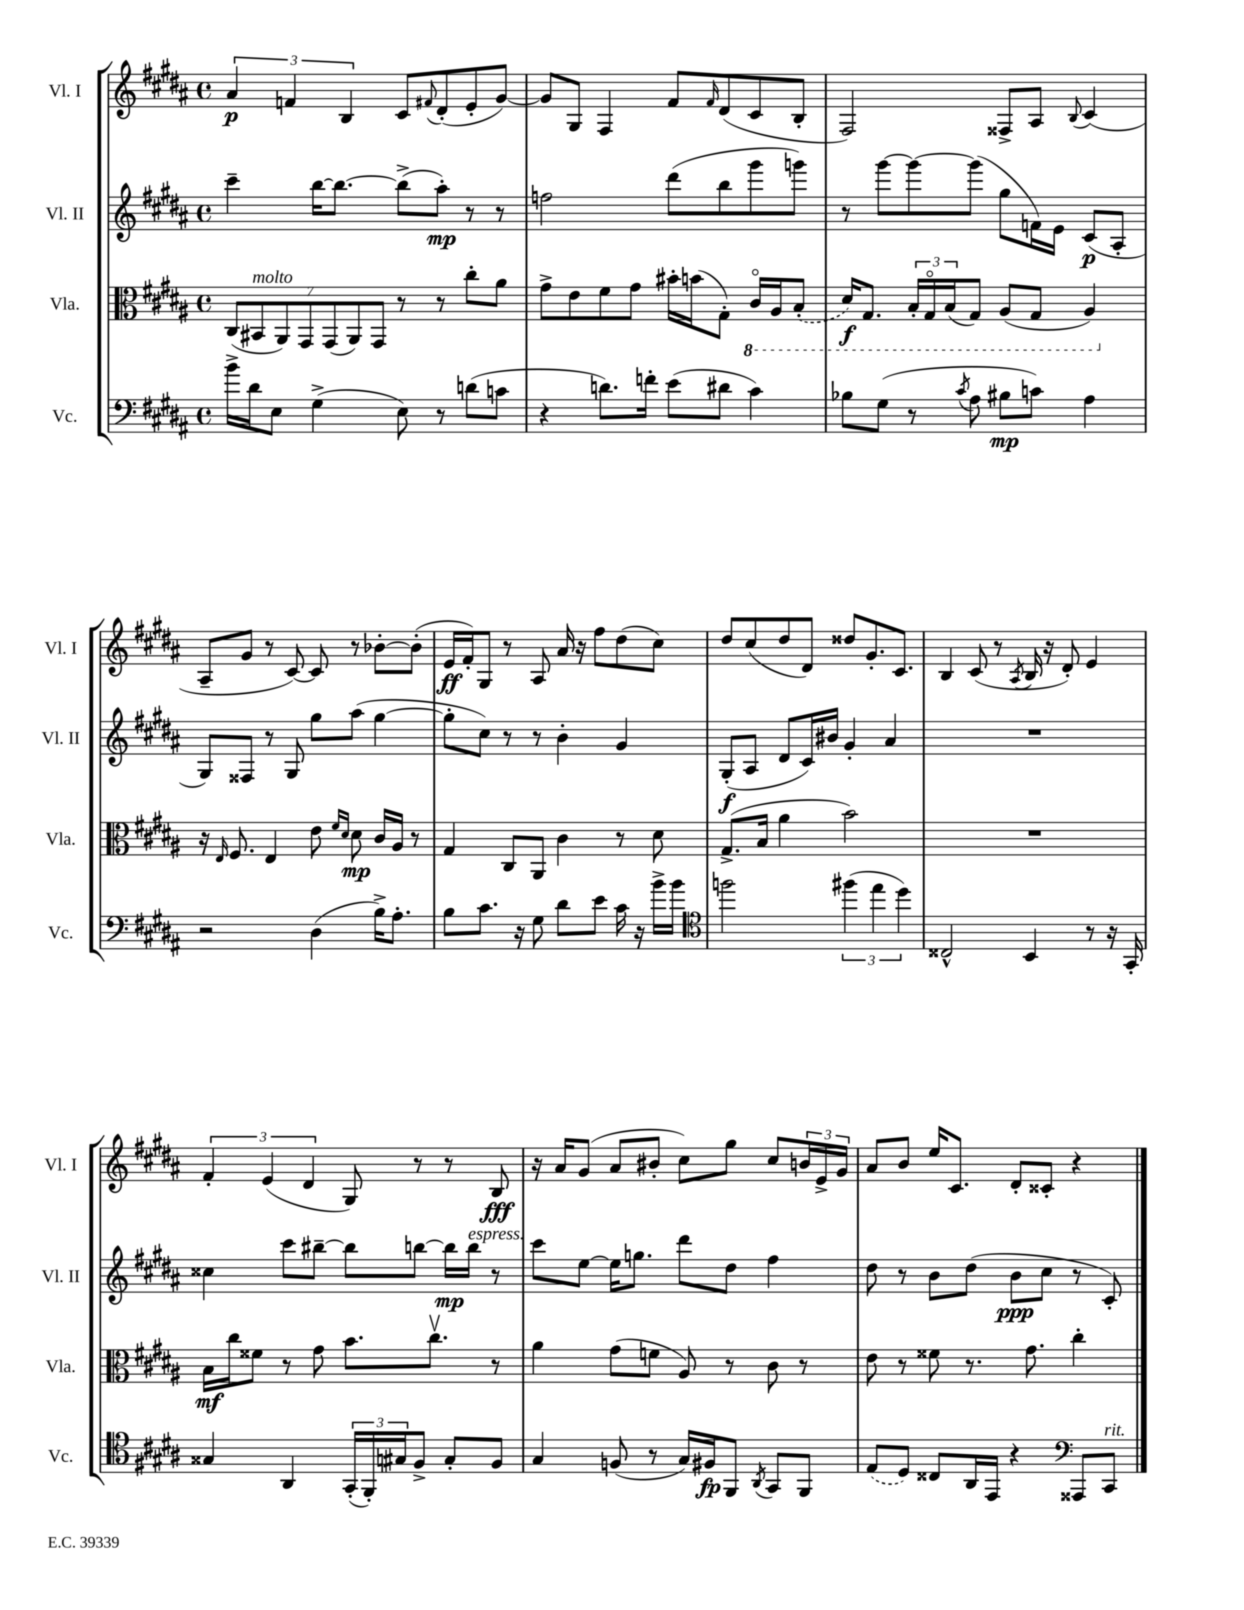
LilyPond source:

<<
\new StaffGroup <<
\new Staff = "s0" \with { instrumentName = "Vl. I" shortInstrumentName = "Vl. I" } {
    \clef treble \key b \major \defaultTimeSignature \time 4/4
    \tuplet 3/2 { ais'4\p f'4 b4 } cis'8 \appoggiatura { fis'8 } dis'8-.( e'8-. gis'8~) |
    gis'8 gis8 fis4 fis'8 \grace { fis'16 } dis'8( cis'8 b8-. |
    fis2) fisis8-> ais8 \appoggiatura { b8 } cis'4( |
    ais8-- gis'8 r8 cis'8~) cis'8 r8 bes'8~-. bes'8-.( |
    e'16\ff fis'16-.) gis8 r8 ais8 ais'16 r16 fis''8 dis''8( cis''8) |
    dis''8 cis''8( dis''8 dis'8) disis''8 gis'8.-. cis'8. |
    b4 cis'8( r8 \acciaccatura { ais8 } b16 r16 dis'8-.) e'4 |
    \tuplet 3/2 { fis'4-. e'4( dis'4 } gis8) r8 r8 b8\fff |
    r16 ais'16 gis'8( ais'8 bis'8-. cis''8) gis''8 cis''8 \tuplet 3/2 { b'16 e'16-> gis'16 } |
    ais'8 b'8 e''16 cis'8. dis'8-. cisis'8-. r4 \bar "|." |
}
\new Staff = "s1" \with { instrumentName = "Vl. II" shortInstrumentName = "Vl. II" } {
    \clef treble \key b \major \defaultTimeSignature \time 4/4
    cis'''4-- b''16~ b''8.~ b''8->( ais''8-.\mp) r8 r8 |
    f''2 dis'''8( b''8 gis'''8 g'''8) |
    r8 gis'''8~ gis'''8~ gis'''8( gis''8 f'16) e'16 cis'8\p( ais8-. |
    gis8) fisis8 r8 gis8 gis''8 ais''8( gis''4~ |
    gis''8-. cis''8) r8 r8 b'4-. gis'4 |
    gis8-.\f( ais8 dis'8 cis'16) bis'16 gis'4-. ais'4 |
    R1 |
    cisis''4 cis'''8 bis''8~-- bis''8 b''8~ b''16\mp b''16^\markup { \italic "espress." } r8 |
    cis'''8 e''8~ e''16 g''8. dis'''8 dis''8 fis''4 |
    dis''8 r8 b'8 dis''8( b'8\ppp cis''8 r8 cis'8-.) \bar "|." |
}
\new Staff = "s2" \with { instrumentName = "Vla." shortInstrumentName = "Vla." } {
    \clef alto \key b \major \defaultTimeSignature \time 4/4
    \tuplet 7/4 { cis8( bis,8^\markup { \italic "molto" } ais,8) gis,8 gis,8( ais,8) gis,8 } r8 r8 cis''8-. ais'8 |
    gis'8-> e'8 fis'8 gis'8 bis'16-. b'16( gis8-.) \ottava #-1 cis16\flageolet ais,16 \once \slurDashed b,8-.( |
    dis16\f) gis,8. \tuplet 3/2 { b,16-. gis,16\flageolet b,16( } gis,8) ais,8( gis,8 ais,4) \ottava #0 |
    r16 \grace { e16 } fis8. e4 e'8 \grace { fis'16 dis'16 } dis'8\mp cis'16 ais16 r8 |
    gis4 cis8 ais,8 cis'4 r8 dis'8 |
    gis8.->( b16 ais'4 b'2) |
    R1 |
    b16\mf cis''16 fisis'8 r8 gis'8 b'8. cis''8.\upbow r8 |
    ais'4 gis'8( f'8 ais8) r8 cis'8 r8 |
    e'8 r8 fisis'8 r8. gis'8. cis''4-. \bar "|." |
}
\new Staff = "s3" \with { instrumentName = "Vc." shortInstrumentName = "Vc." } {
    \clef bass \key b \major \defaultTimeSignature \time 4/4
    b'16-> dis'16 e8 gis4->( e8) r8 d'8( c'8 |
    r4 d'8.) f'16-. e'8( dis'8 cis'4) |
    bes8 gis8( r8 \acciaccatura { cis'8 } ais8 bis8\mp c'8) ais4 |
    r2 dis4( b16->) ais8.-. |
    b8 cis'8. r16 gis8 dis'8 e'8 cis'16 r16 b'16-> b'16 |
    \clef tenor f''2 \tuplet 3/2 { fis''4( e''4 dis''4) } |
    cisis2-^ b,4 r8 r16 gis,16-. |
    gisis4 ais,4 \tuplet 3/2 { gis,16-.( fis,16-.) gis16 } fis8-> gis8-. fis8 |
    gis4 f8( r8 gis16) fis16\fp fis,8 \acciaccatura { ais,8 } gis,8 fis,8 |
    \once \slurDashed e8( dis8) cisis8 ais,16 e,16 r4 \clef bass aisis,,8 cis,8^\markup { \italic "rit." } \bar "|." |
}
>>
>>
\layout { \context { \Score \remove "Bar_number_engraver" } }
